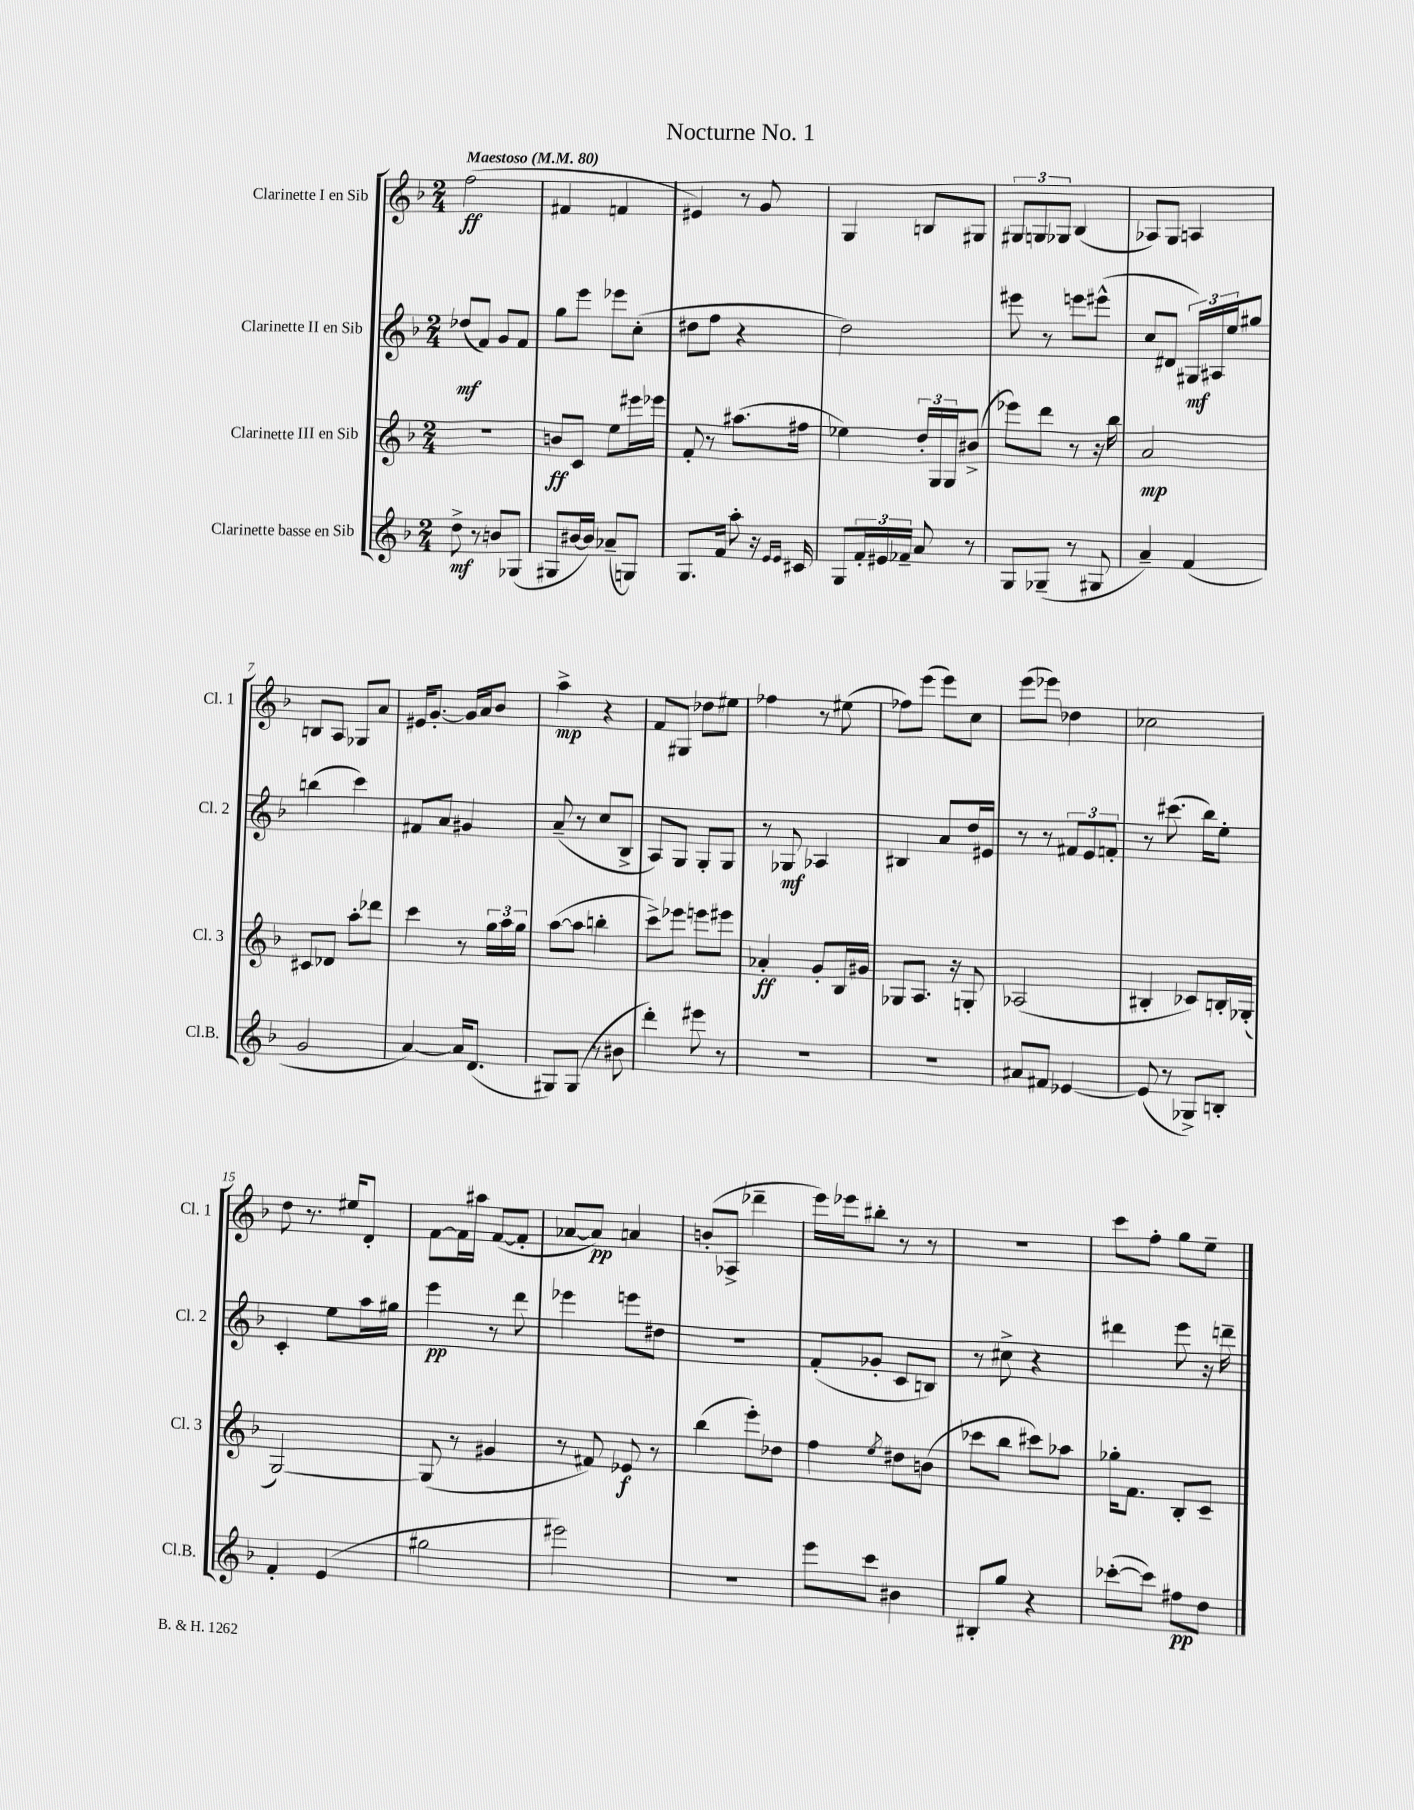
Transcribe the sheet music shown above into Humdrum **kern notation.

**kern	**kern	**kern	**kern
*staff4	*staff3	*staff2	*staff1
*clefG2	*clefG2	*clefG2	*clefG2
*k[b-]	*k[b-]	*k[b-]	*k[b-]
*M2/4	*M2/4	*M2/4	*M2/4
*MM80	*MM80	*MM80	*MM80
8dd^	2r	(8dd-	(2ff
8r	.	8f)	.
8b	.	8g	.
(8G-	.	8f	.
=	=	=	=
8G#	8b	8gg	4f#
[16b#	8c	8eee	.
16b#])	.	.	.
(8a-~	8ee	8eee-	4f
8G)	16eee#	(8cc'	.
.	16eee-	.	.
=	=	=	=
8.G	8f'	8dd#	4e#)
.	8r	8ff	.
16f	.	.	.
8aa'	(8.aa#	4r	8r
16r	.	.	8g
16qqe	.	.	.
16qqe	.	.	.
16c#	16ff#	.	.
=	=	=	=
8G	4ee-)	2dd)	4G
24f'	.	.	.
24e#	.	.	.
24f-~	.	.	.
8a	24dd'	.	8B
.	24G	.	.
.	24G	.	.
8r	(8b#^	.	8G#
=	=	=	=
8G	8eee-)	8eee#	12G#
.	.	.	12G
(8G-~	8ddd	8r	.
.	.	.	12G-
8r	8r	8eee	(4B-
8G#	16r	(8eee#^^	.
.	16bb-	.	.
=	=	=	=
4a~)	2a	8cc	8A-)
.	.	8d#	8G
(4f	.	24G#)	4A
.	.	24A#	.
.	.	24ee	.
.	.	8gg#	.
=	=	=	=
2g	8c#	(4bb	8B
.	8d-	.	8A
.	8aa'	4ccc)	8G-
.	8ddd-	.	8a
=	=	=	=
[4a)	4ccc	8f#	16e#
.	.	.	[8.g'
.	.	8a	.
16a]	8r	4g#	16g]
(8.d	.	.	16a
.	24gg	.	8b-
.	24aa	.	.
.	24gg	.	.
=	=	=	=
8G#)	([8aa	(8a~	4aa^
(8G#	8aa]	8r	.
8r	4bb'	8cc	4r
8b#	.	8B-^	.
=	=	=	=
4ddd')	8ccc^)	8A)	8f
.	8eee-	8G	8G#
8eee#	8eee	8G'	8dd-
8r	8eee#	8G	8ee#
=	=	=	=
2r	4a-'	8r	4ff-
.	.	8G-	.
.	8g'	4A-	8r
.	16B-	.	(8ee#
.	16g#	.	.
=	=	=	=
2r	8G-	4B#	8ff-)
.	8.A	.	(8eee
.	.	8a	8eee)
.	16r	.	.
.	8G'	16dd	8cc
.	.	16e#	.
=	=	=	=
8a#	(2A-	8r	(8eee
8f#	.	8r	8eee-)
[4e-	.	12f#	4dd-
.	.	12e	.
.	.	12f'	.
=	=	=	=
(8e-]	4B#'	8r	2cc-
8r	.	(8.ccc#	.
8G-^)	8c-)	.	.
.	.	16bb-)	.
8B'	16B'	8ee'	.
.	(16G-'	.	.
=	=	=	=
4f'	[2G)	4c'	8dd
.	.	.	8.r
(4e	.	8ee	.
.	.	.	16ee#
.	.	16aa	8d'
.	.	16gg#	.
=	=	=	=
2gg#	(8G]	4eee	[8f
.	8r	.	16f]
.	.	.	16aa#
.	4g#	8r	([8f
.	.	8ddd	8f']
=	=	=	=
2eee#)	8r	4eee-	[8a-
.	8f#)	.	8a-])
.	8e-	8eee	4a
.	8r	8dd#	.
=	=	=	=
2r	(4bb-	2r	(8b'
.	.	.	8A-^
.	8eee')	.	4ddd-~
.	8dd-	.	.
=	=	=	=
8eee	4ff	(8f'	16eee)
.	.	.	16eee-
8ccc	.	8g-'	8bb#'
.	8qee	.	.
4b#	8dd#	8c	8r
.	(8b	8B)	8r
=	=	=	=
8B#'	8ccc-	8r	2r
8gg	8bb-	8cc#^	.
4r	8ccc#)	4r	.
.	8aa-	.	.
=	=	=	=
([8ccc-'	16gg-'	4ddd#	8ccc
.	8.f	.	.
8ccc-])	.	.	8ff'
8ff#	8B-'	8eee	8gg
8dd	8c~	16r	8ee~
.	.	16ddd~	.
==	==	==	==
*-	*-	*-	*-
